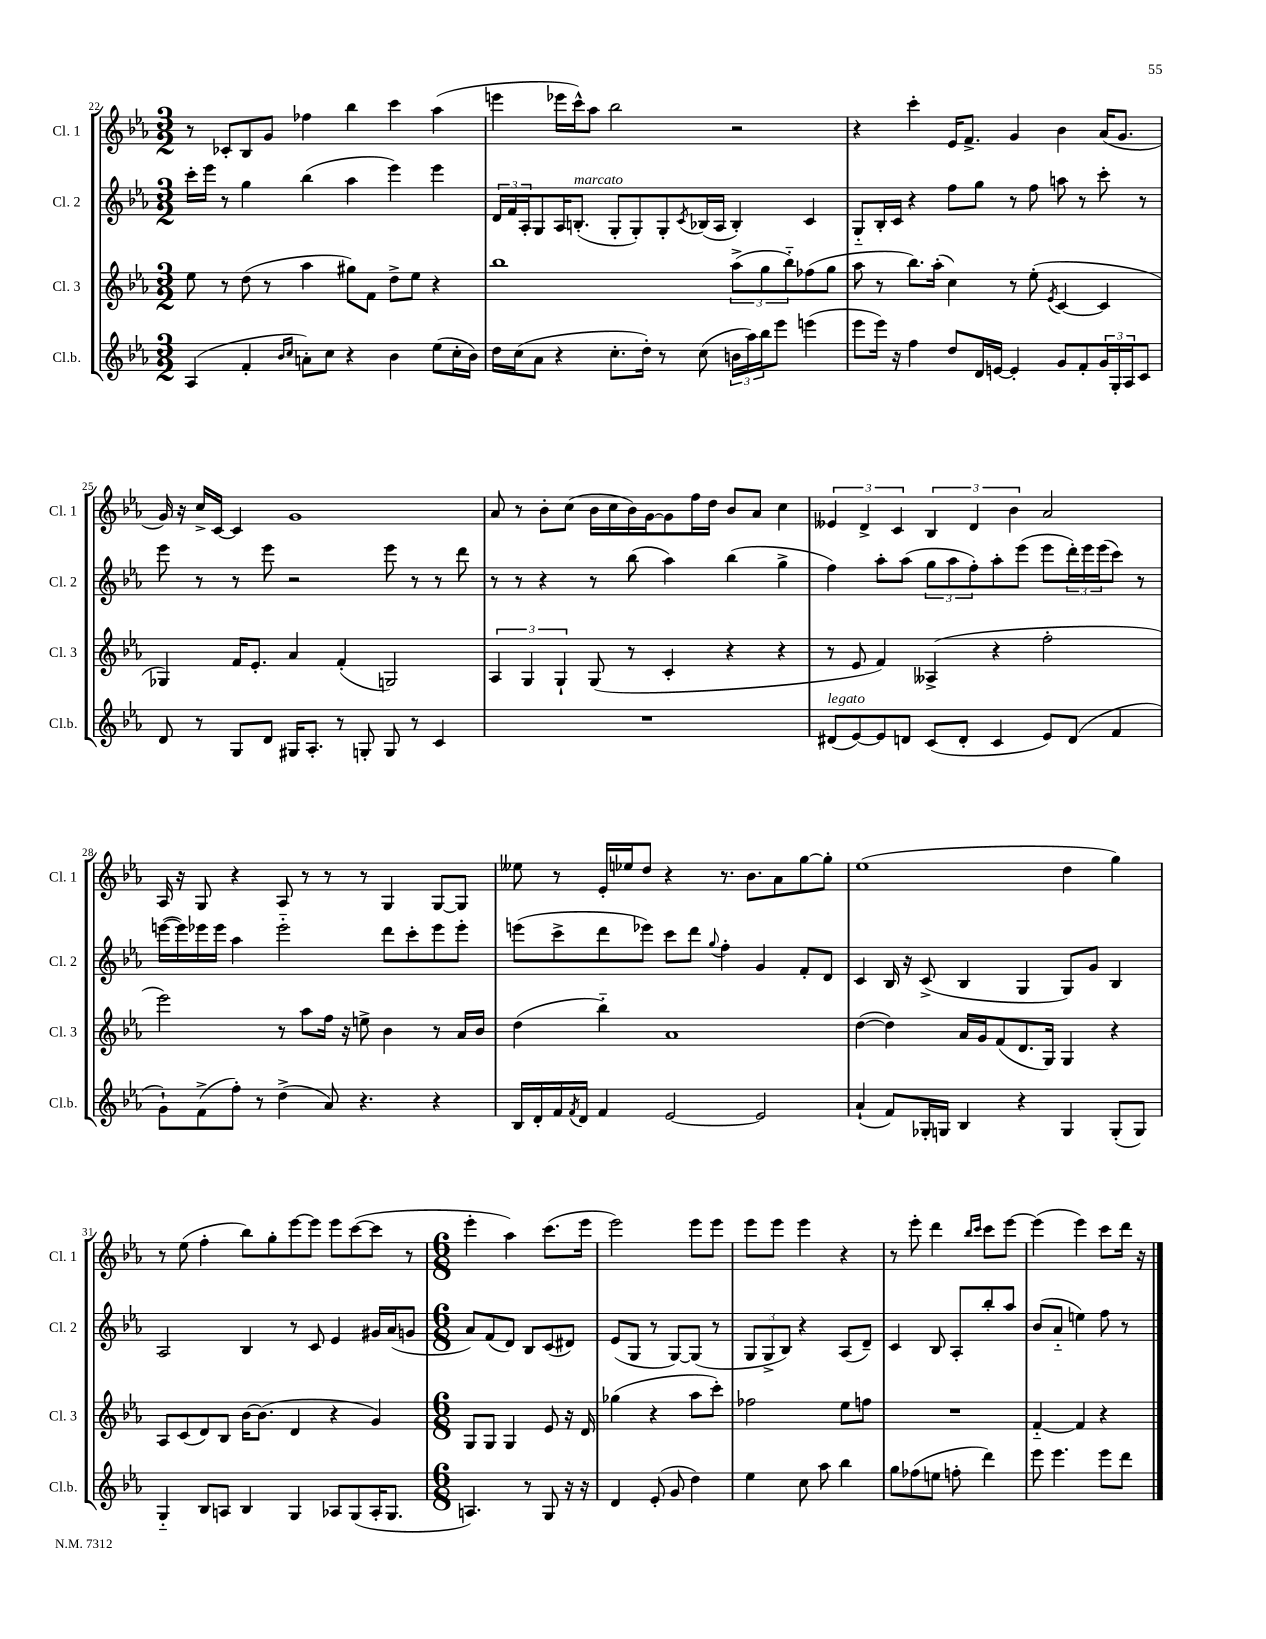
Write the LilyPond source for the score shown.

<<
\new StaffGroup <<
\new Staff = "s0" \with { instrumentName = "Cl. 1" shortInstrumentName = "Cl. 1" } {
    \clef treble \key ees \major \numericTimeSignature \time 3/2
    r8 ces'8-. bes8 g'8 fes''4 bes''4 c'''4 aes''4( |
    e'''4 ees'''16 c'''16-^) aes''8 bes''2 r2 |
    r4 c'''4-. ees'16 f'8.-> g'4 bes'4 aes'16( g'8. |
    g'16) r16 c''16-> c'16~ c'4 g'1 |
    aes'8 r8 bes'8-. c''8( bes'16 c''16 bes'16) g'16~ g'8 f''16 d''16 bes'8 aes'8 c''4 |
    \tuplet 3/2 { eeses'4 d'4-> c'4 } \tuplet 3/2 { bes4 d'4 bes'4 } aes'2 |
    aes16 r16 g8 r4 aes8 r8 r8 r8 g4 g8~ g8 |
    eeses''8 r8 ees'16-. ees''16 d''8 r4 r8. bes'8. aes'8 g''8~ g''8-. |
    ees''1( d''4 g''4) |
    r8 ees''8( f''4-. bes''8) g''8-. ees'''8~ ees'''8 ees'''8 c'''8~( c'''8 r8 |
    \numericTimeSignature \time 6/8 ees'''4-. aes''4) c'''8.( ees'''16 |
    ees'''2) ees'''8 ees'''8 |
    ees'''8 ees'''8 ees'''4 r4 |
    r8 ees'''8-. d'''4 \grace { bes''16 c'''16 } c'''8 ees'''8~ |
    ees'''4( ees'''4) c'''8 d'''16 r16 \bar "|." |
}
\new Staff = "s1" \with { instrumentName = "Cl. 2" shortInstrumentName = "Cl. 2" } {
    \clef treble \key ees \major \numericTimeSignature \time 3/2
    c'''16-. ees'''16 r8 g''4 bes''4( aes''4 ees'''4) ees'''4 |
    \tuplet 3/2 { d'16 f'16 aes16-. } g8 aes16 b8.-.^\markup { \italic "marcato" }( g8-. g8-.) g8-. \acciaccatura { c'8 } bes16( aes16 bes4-.) c'4 |
    g8-_ bes16-. c'16 r4 f''8 g''8 r8 f''8 a''8 r8 c'''8-. r8 |
    ees'''8 r8 r8 ees'''8 r2 ees'''8 r8 r8 d'''8 |
    r8 r8 r4 r8 bes''8( aes''4) bes''4( g''4-> |
    f''4) aes''8-. aes''8( \tuplet 3/2 { g''8 aes''8 f''8-.) } aes''8-. ees'''8( ees'''8 \tuplet 3/2 { d'''16-.) ees'''16 ees'''16( } c'''8) r8 |
    e'''16~( e'''16) ees'''16 ees'''16 aes''4 ees'''2-_ d'''8 c'''8-. ees'''8 ees'''8-. |
    e'''8( c'''8-> d'''8 ees'''8) c'''8 d'''8 \appoggiatura { g''8 } f''4-. g'4 f'8-. d'8 |
    c'4 bes16 r16 c'8->( bes4 g4 g8) g'8 bes4 |
    aes2 bes4 r8 c'8 ees'4 gis'16 aes'16( g'8 |
    \numericTimeSignature \time 6/8 aes'8) f'8( d'8) bes8 c'8( dis'8) |
    ees'8( g8 r8 g8~) g8( r8 |
    \tuplet 3/2 { g8 g8-> bes8) } r4 aes8( d'8--) |
    c'4 bes8 aes8-. bes''8-. aes''8 |
    bes'8( aes'8-_ e''4) f''8 r8 \bar "|." |
}
\new Staff = "s2" \with { instrumentName = "Cl. 3" shortInstrumentName = "Cl. 3" } {
    \clef treble \key ees \major \numericTimeSignature \time 3/2
    ees''8 r8 d''8( r8 aes''4 gis''8) f'8 d''8-> ees''8 r4 |
    bes''1 \tuplet 3/2 { aes''8->( g''8 bes''8-_) } fes''8( g''8 |
    aes''8 r8 bes''8.) aes''16-.( c''4) r8 ees''8-.( \acciaccatura { ees'8 } c'4~ c'4 |
    ges4) f'16 ees'8.-. aes'4 f'4-.( g2) |
    \tuplet 3/2 { aes4 g4 g4-! } g8( r8 c'4-. r4 r4 |
    r8 ees'8 f'4) aeses4->( r4 f''2-. |
    ees'''2) r8 aes''8 f''16 r16 e''8-> bes'4 r8 aes'16 bes'16 |
    d''4( bes''4-_) aes'1 |
    d''4~( d''4) aes'16 g'16 f'8( d'8. g16) g4 r4 |
    aes8 c'8( d'8) bes8 bes'16~ bes'8.( d'4 r4 g'4) |
    \numericTimeSignature \time 6/8 g8 g8 g4 ees'8 r16 d'16 |
    ges''4( r4 aes''8 c'''8-.) |
    fes''2 ees''8 f''8 |
    R2. |
    f'4~-_ f'4 r4 \bar "|." |
}
\new Staff = "s3" \with { instrumentName = "Cl.b." shortInstrumentName = "Cl.b." } {
    \clef treble \key ees \major \numericTimeSignature \time 3/2
    aes4( f'4-. \grace { bes'16 c''16 } a'8-.) c''8 r4 bes'4 ees''8( c''16-. bes'16) |
    d''16 c''16( aes'8 r4 c''8.-. d''16-.) r8 c''8( \tuplet 3/2 { b'16 aes''16) bes''16 } ees'''8 e'''4( |
    ees'''8 ees'''16) r16 f''4 d''8 d'16 e'16~ e'4-. g'8 f'8-. \tuplet 3/2 { g'16 g16-. aes16 } c'8 |
    d'8 r8 g8 d'8 gis16 aes8.-. r8 g8-. g8 r8 c'4 |
    R1. |
    dis'8^\markup { \italic "legato" }( ees'8~) ees'8 d'8 c'8( d'8-. c'4 ees'8) d'8( f'4 |
    g'8-!) f'8->( f''8-.) r8 d''4->( aes'8) r4. r4 |
    bes16 d'16-. f'16 \acciaccatura { f'8 } d'16 f'4 ees'2~ ees'2 |
    aes'4-!( f'8) ges16-. g16 bes4 r4 g4 g8-.( g8) |
    g4-_ bes8 a8 bes4 g4 aes8 g8( aes16-. g8. |
    \numericTimeSignature \time 6/8 a4.) r8 g8 r16 r16 |
    d'4 ees'8-.( g'8 d''4) |
    ees''4 c''8 aes''8 bes''4 |
    g''8 fes''8( e''8 f''8-. d'''4) |
    ees'''8 ees'''4. ees'''8 d'''8 \bar "|." |
}
>>
>>
\layout { \context { \Score currentBarNumber = #22 } }
